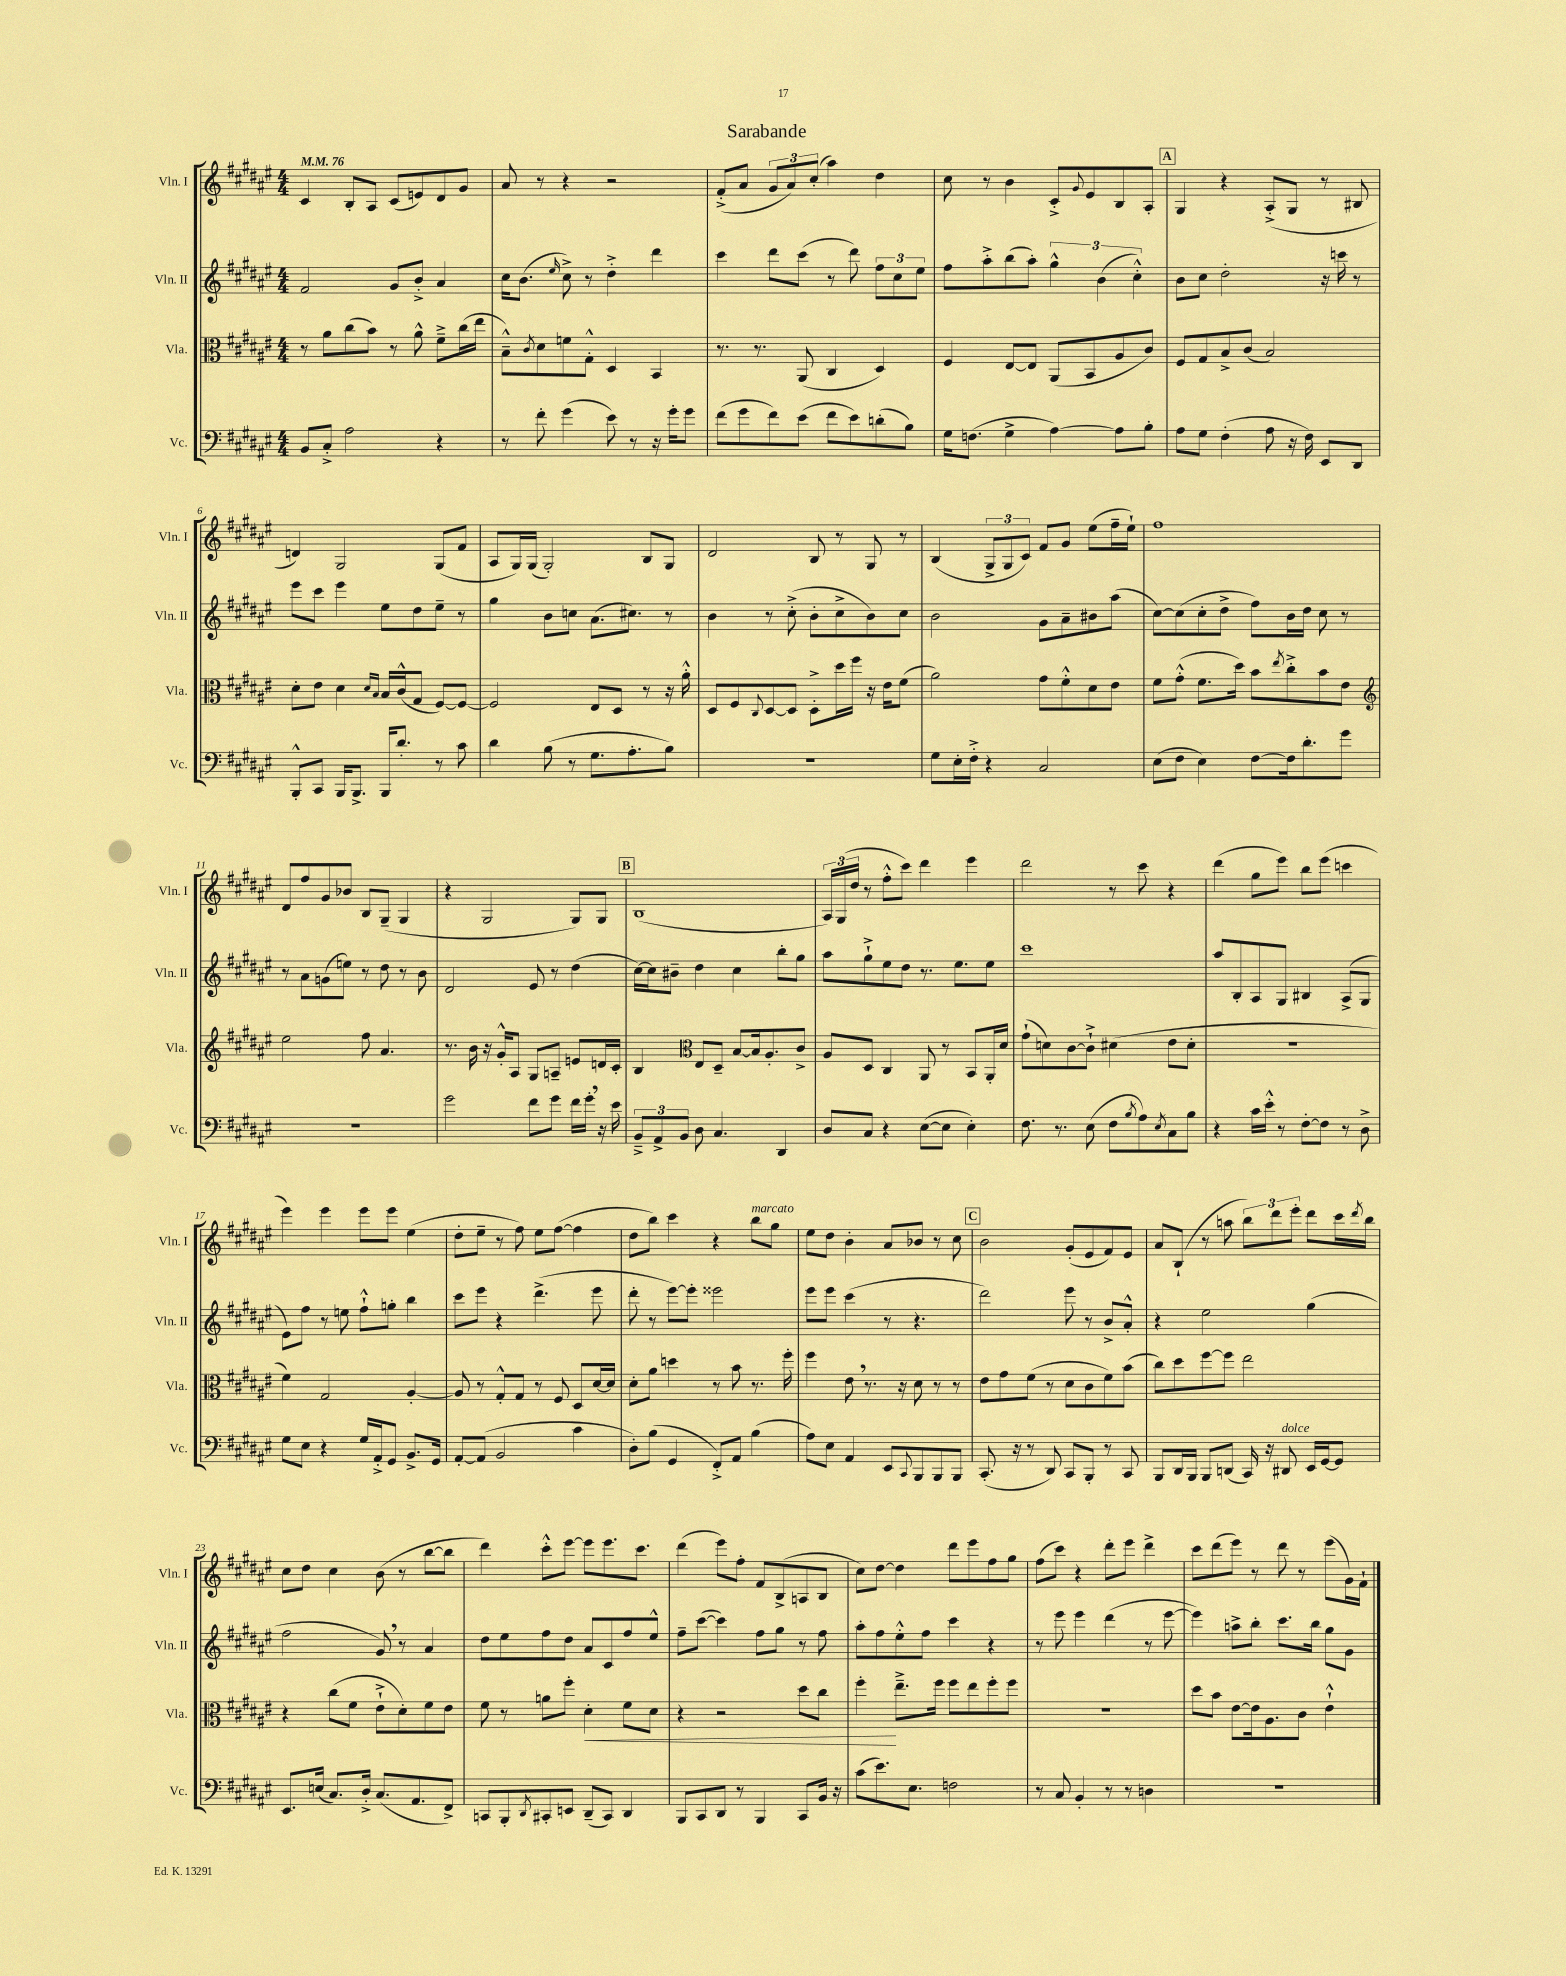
\header { title = "Sarabande" }
<<
\new StaffGroup <<
\new Staff = "s0" \with { instrumentName = "Vln. I" shortInstrumentName = "Vln. I" } {
    \clef treble \key fis \major \numericTimeSignature \time 4/4 \tempo 4 = 76
    cis'4 b8-. ais8 cis'8( e'8) dis'8 gis'8 |
    ais'8 r8 r4 r2 |
    fis'8-.->( ais'8 \tuplet 3/2 { gis'8 ais'8) cis''8-.( } ais''4) dis''4 |
    cis''8 r8 b'4 cis'8-.-> \appoggiatura { gis'8 } eis'8 b8 ais8-. |
    \mark \markup { \box "A" } gis4 r4 ais8-.->( gis8 r8 bis8 |
    d'4) gis2 gis8( fis'8 |
    ais8 gis16) gis16( gis2-.) b8 gis8 |
    dis'2 b8 r8 gis8 r8 |
    b4( \tuplet 3/2 { gis8-> gis8 cis'8) } fis'8 gis'8 eis''8( fis''16-- eis''16-!) |
    fis''1 |
    dis'8 fis''8 gis'8 bes'8 b8 gis8--( gis4 |
    r4 gis2 gis8) gis8 |
    \mark \markup { \box "B" } b1( |
    \tuplet 3/2 { ais16) gis16( dis''16 } r8 fis''8-.-^ cis'''8) dis'''4 eis'''4 |
    dis'''2 r8 cis'''8 r4 |
    dis'''4( gis''8 eis'''8) b''8 eis'''8( c'''4 |
    eis'''4) eis'''4 eis'''8 eis'''8 eis''4( |
    dis''8-. eis''8-- r8 fis''8) eis''8 fis''8~( fis''4 |
    dis''8 b''8) cis'''4 r4 b''8^\markup { \italic "marcato" } gis''8 |
    eis''8 dis''8 b'4-. ais'8 bes'8 r8 cis''8 |
    \mark \markup { \box "C" } b'2 gis'8-.( eis'8 fis'8) eis'8 |
    ais'8 b8-!( r8 a''8 \tuplet 3/2 { b''8) dis'''8 eis'''8-. } dis'''8 cis'''16 \acciaccatura { dis'''8 } b''16 |
    cis''8 dis''8 cis''4 b'8( r8 b''8~ b''8 |
    dis'''4) cis'''8-.-^ eis'''8~ eis'''8 eis'''8. cis'''8. |
    dis'''4( eis'''8) fis''8-. fis'8 b8->( a8 b8 |
    cis''8) dis''8~ dis''4 dis'''8 eis'''8 fis''8 gis''8 |
    fis''8( cis'''8) r4 dis'''8-. eis'''8 dis'''4-> |
    cis'''8 dis'''8( eis'''8) r8 dis'''8 r8 eis'''8( gis'16) fis'16-! \bar "|." |
}
\new Staff = "s1" \with { instrumentName = "Vln. II" shortInstrumentName = "Vln. II" } {
    \clef treble \key fis \major \numericTimeSignature \time 4/4
    fis'2 gis'8 b'8-.-> ais'4 |
    cis''16 b'8.( \grace { eis''16 } cis''8->) r8 dis''4-.-> dis'''4 |
    cis'''4 dis'''8 cis'''8( r8 dis'''8) \tuplet 3/2 { fis''8 cis''8 eis''8 } |
    fis''8 ais''8-.-> b''8( ais''8-.) \tuplet 3/2 { gis''4-^ b'4( cis''4-.-^) } |
    \mark \markup { \box "A" } b'8 cis''8 dis''2-. r16 c'''16 r8 |
    eis'''8 cis'''8 eis'''4 eis''8 dis''8 eis''8-- r8 |
    gis''4 b'8 c''8 ais'8.( cis''8.) r8 |
    b'4 r8 cis''8-.->( b'8-. cis''8-> b'8) cis''8 |
    b'2 gis'8 ais'8-- bis'8 ais''8( |
    cis''8~) cis''8( cis''8-. dis''8-> fis''8) b'16 dis''16 cis''8 r8 |
    r8 ais'8 g'8( e''8) r8 dis''8 r8 b'8 |
    dis'2 eis'8 r8 dis''4( |
    \mark \markup { \box "B" } cis''16~) cis''16 bis'8-- dis''4 cis''4 b''8-. gis''8 |
    ais''8 gis''8-!-> eis''8 dis''8 r8. eis''8. eis''8 |
    cis'''1 |
    ais''8 b8-. ais8 gis8 bis4 ais8->( gis8 |
    eis'8) fis''8 r8 e''8 fis''8-!-^ g''8-. b''4 |
    cis'''8 eis'''8 r4 dis'''4.->( eis'''8 |
    dis'''8-. r8 eis'''8~) eis'''8-. eisis'''2 |
    eis'''8 eis'''8 cis'''4( r8 r4. |
    \mark \markup { \box "C" } dis'''2) eis'''8 r8 b'8-> ais'8-.-^ |
    r4 eis''2 gis''4( |
    fis''2 gis'8) \breathe r8 ais'4 |
    dis''8 eis''8 fis''8 dis''8 ais'8 cis'8 fis''8 eis''8-^ |
    fis''8-- cis'''8~( cis'''4) fis''8 gis''8 r8 fis''8 |
    ais''8-. fis''8 eis''8-.-^ fis''8 cis'''4 r4 |
    r8 eis'''8 eis'''4 dis'''4( r8 eis'''8~ |
    eis'''4) a''8-> b''8-. cis'''8. b''16 gis''8 gis'8 \bar "|." |
}
\new Staff = "s2" \with { instrumentName = "Vla." shortInstrumentName = "Vla." } {
    \clef alto \key fis \major \numericTimeSignature \time 4/4
    r8 ais'8 cis''8( b'8) r8 ais'8-^ fis'8---> cis''16( eis''16 |
    b8---^) \acciaccatura { cis'8 } dis'8 f'8 gis8-.-^ dis4 b,4 |
    r8. r8. ais,8( cis4 dis4) |
    fis4 eis8~ eis8 ais,8( b,8 ais8 cis'8) |
    \mark \markup { \box "A" } fis8 gis8 b8-> cis'8( b2) |
    dis'8-. eis'8 dis'4 \grace { dis'16 b16 } b16 cis'16-^( gis8 fis8~) fis8~ |
    fis2 eis8 dis8 r8 r16 ais'16-.-^ |
    dis8 fis8 \appoggiatura { cis8 } dis8~ dis8 dis8-.-> dis''16 fis''16 r16 eis'16 fis'8( |
    ais'2) gis'8 fis'8-.-^ dis'8 eis'8 |
    fis'8 gis'8-.-^( fis'8. dis''16) b'8 \acciaccatura { eis''8 } cis''8-.-> b'8 eis'8 |
    \clef treble eis''2 fis''8 ais'4. |
    r8. b'16 r16 gis'16-.-^ ais8 gis8 a8-- e'8 d'16 cis'16-. |
    \mark \markup { \box "B" } b4 \clef alto eis8 dis8-- b8~ b16 ais8.-. cis'8-> |
    ais8 dis8 cis4 ais,8 r8 b,8 ais,16-. dis'16 |
    gis'8-!( d'8) cis'8~ cis'8-!-> dis'4( eis'8 dis'8-. |
    R1 |
    fis'4) gis2 ais4~-. |
    ais8 r8 gis8-.-^ gis8 r8 fis8 dis8 dis'16~ dis'16 |
    dis'8-. ais'8 d''4 r8 b'8 r8. fis''16-. |
    fis''4 eis'8 \breathe r8. r16 dis'8 r8 r8 |
    \mark \markup { \box "C" } eis'8 gis'8 fis'8( r8 dis'8 cis'8 fis'8) b'8( |
    cis''8) dis''8 fis''8~ fis''8 eis''2 |
    r4 cis''8( fis'8 eis'8-!-> dis'8-.) fis'8 eis'8 |
    fis'8 r8 a'8 fis''8-. dis'4-.\< fis'8 dis'8 |
    r4 r2 dis''8 cis''8 |
    fis''4-.\! eis''8.---> fis''16 fis''8 eis''8 fis''8-. fis''8 |
    r1 |
    dis''8 b'8 eis'8~ eis'16 ais8. cis'8 eis'4-!-^ \bar "|." |
}
\new Staff = "s3" \with { instrumentName = "Vc." shortInstrumentName = "Vc." } {
    \clef bass \key fis \major \numericTimeSignature \time 4/4
    b,8 cis8-.-> ais2 r4 |
    r8 fis'8-. gis'4( eis'8) r8 r16 gis'16-. gis'8 |
    fis'8( gis'8 fis'8) eis'8( fis'8 eis'8) d'8-.( b8) |
    gis16 f8.( gis4-> ais4~) ais8 b8-. |
    \mark \markup { \box "A" } ais8 gis8 fis4-.( ais8 r16 fis16) eis,8 dis,8 |
    b,,8-.-^ cis,8 b,,16 b,,8.-> b,,16 dis'8.-. r8 cis'8 |
    dis'4 b8( r8 gis8. ais8.-. b8) |
    R1 |
    gis8 eis16-. fis16-.-> r4 cis2 |
    eis8( fis8 eis4) fis8~ fis16 dis'8.-. gis'8 |
    R1 |
    gis'2 fis'8 gis'8 fis'16 gis'16-. \breathe r16 eis'16 |
    \mark \markup { \box "B" } \tuplet 3/2 { b,8---> ais,8-> b,8 } dis8 cis4. dis,4 |
    dis8 cis8 r4 eis8~( eis8 eis4-.) |
    fis8. r8. eis8( fis8 \acciaccatura { b8 } ais8) \acciaccatura { eis8 } cis8 b8 |
    r4 cis'16 eis'16-.-^ r8 fis8~-. fis8 r8 dis8-> |
    gis8 eis8 r4 gis16 ais,16-.-> gis,8 b,8.-> gis,16 |
    ais,8~-. ais,8( b,2 cis'4 |
    dis8-.) b8( gis,4 fis,8-.->) ais,8 b4( |
    ais8) eis8 ais,4 eis,8 \appoggiatura { cis,8 } b,,8 b,,8 b,,8 |
    \mark \markup { \box "C" } cis,8.-.( r16 r8 dis,8) cis,8 b,,8-. r8 cis,8 |
    b,,8 dis,16 b,,16 b,,8 d,8( cis,16) r16 dis,8^\markup { \italic "dolce" } eis,16 gis,16~ gis,8 |
    eis,8. e16( cis8.) dis16-.-> cis8.( ais,8. fis,8->) |
    c,8 b,,8-. \acciaccatura { dis,8 } cis,8-. e,8 dis,8--( cis,8) dis,4 |
    b,,8 cis,8 dis,8 r8 b,,4 cis,8 b,16 r16 |
    cis'8( eis'8.) eis8. f2 |
    r8 cis8 b,4-. r8 r8 d4 |
    r1 \bar "|." |
}
>>
>>
